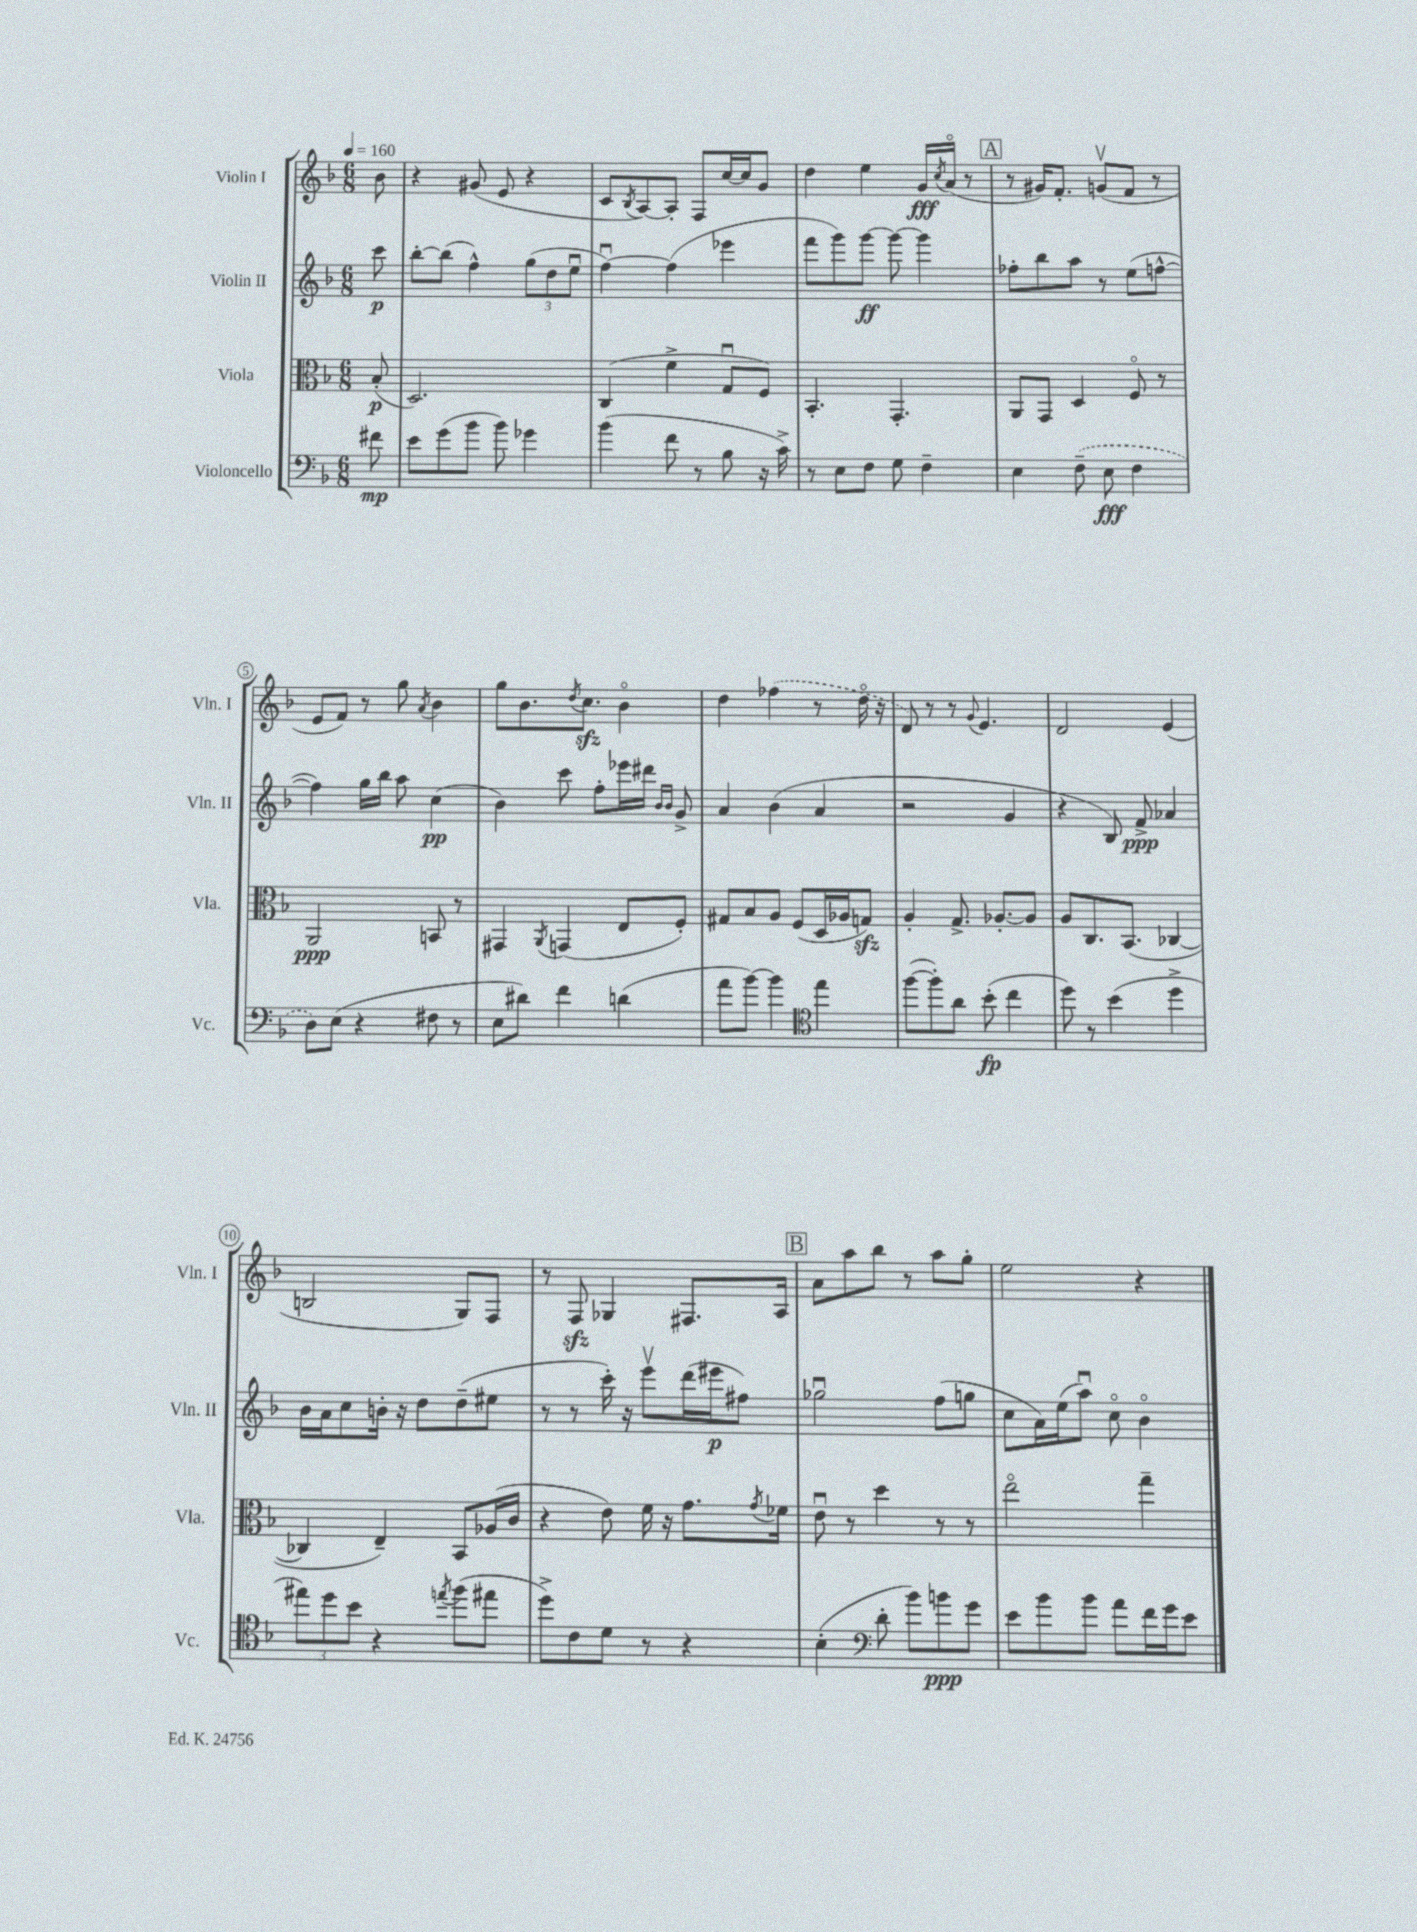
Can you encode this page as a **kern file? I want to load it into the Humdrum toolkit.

**kern	**kern	**kern	**kern
*staff4	*staff3	*staff2	*staff1
*clefF4	*clefC3	*clefG2	*clefG2
*k[b-]	*k[b-]	*k[b-]	*k[b-]
*M6/8	*M6/8	*M6/8	*M6/8
*MM160	*MM160	*MM160	*MM160
8f#	(8B-'	8ccc	8b-
=	=	=	=
8e	2.D)	[8bb-'	4r
(8g	.	(8bb-]	.
8b-	.	4ff^^)	(8g#
8b-)	.	.	8e
4g-	.	(12gg	4r
.	.	12dd	.
.	.	12eeu	.
=	=	=	=
(4b-	(4C	[4ffu)	8c
.	.	.	8qB-
.	.	.	[8A)
8f	4f^	(4ff]	8A']
8r	.	.	8F
8B-	8Gu	4eee-	[16cc
.	.	.	16cc]
16r	8F)	.	8g
16c^)	.	.	.
=	=	=	=
8r	4.BB-'	8fff	4dd
8E	.	8ggg)	.
8F	.	[8ggg	4ee
8G	4.GG'	8ggg_	.
4F~	.	4ggg]	16g
.	.	.	8qcc
.	.	.	(16ao
.	.	.	8r
=	=	=	=
4E	8AA	8ff-'	8r
.	8GG	8bb-	16g#)
.	.	.	8.f'
(8F~	4D	8aa	.
8E	.	8r	(8gv
4F	8Fo	(8ee	8f
.	8r	[8ff^^	8r
=	=	=	=
8D)	2AA	4ff])	8e
(8E	.	.	8f)
4r	.	16gg	8r
.	.	16bb-	.
.	.	8aa	8gg
.	.	.	8qa
8F#	8BB	(4cc	4b-
8r	8r	.	.
=	=	=	=
8E	4GG#	4b-)	8gg
8d#)	.	.	8.b-
.	8qAA	.	.
4f	(4GG	8ccc	.
.	.	.	8qdd
.	.	.	8.cc
.	.	8ff'	.
(4d	8E	16eee-	4b-o
.	.	16ddd#	.
.	.	16qqb-	.
.	.	16qqb-	.
.	8F')	8g^	.
=	=	=	=
8a	8G#	4a	4dd
[8b-)	8B-	.	.
4b-]	8A	(4b-	(4ff-
.	(8F	.	.
*clefC4	*	*	*
4ee	16D	4a	8r
.	16A-	.	.
.	8G)	.	16ddo
.	.	.	16r
=	=	=	=
([8ff	4A'	2r	8d)
8ff'])	.	.	8r
8a	8.G^	.	8r
.	.	.	8qqg
(8b-'	.	.	4.e
.	[8.A-'	.	.
4cc	.	4g	.
.	8A-]	.	.
=	=	=	=
8dd)	8A	4r	2d
8r	8.C	.	.
(4b-	.	8B-)	.
.	(8.BB-	.	.
.	.	8f^	.
4dd^	[4C-	4a-	(4e
=	=	=	=
12ee#)	4C-]	16b-	2B
.	.	16a	.
12dd	.	.	.
.	.	8cc	.
12b-	.	.	.
4r	4E~)	16b'	.
.	.	16r	.
.	.	8dd	.
8qee	.	.	.
(8ff	8BB-	(8dd~	8G)
8ee#	(16A-	8ee#	8F
.	16c	.	.
=	=	=	=
8dd^)	4r	8r	8r
8c	.	8r	8F
8d	8e)	16ccc')	4G-
.	.	16r	.
8r	16f	8eeev	.
.	16r	.	.
4r	8.g	(16ddd	8.F#
.	.	16eee#	.
.	.	8ff#)	.
.	8qg	.	.
.	16f-	.	16A
=	=	=	=
(4B-'	8eu	2gg-u	8a
.	8r	.	8aa
*clefF4	*	*	*
8d'	4dd	.	8bb-
8b-)	.	.	8r
8b	8r	(8ff	8aa
8g	8r	8gg	8gg'
=	=	=	=
8e	2eeo	8cc	2ee
8b-	.	16a)	.
.	.	(16ee	.
8b-	.	8aau)	.
8a	.	8cco	.
16f	4gg~	4b-o	4r
16g	.	.	.
8e	.	.	.
==	==	==	==
*-	*-	*-	*-
